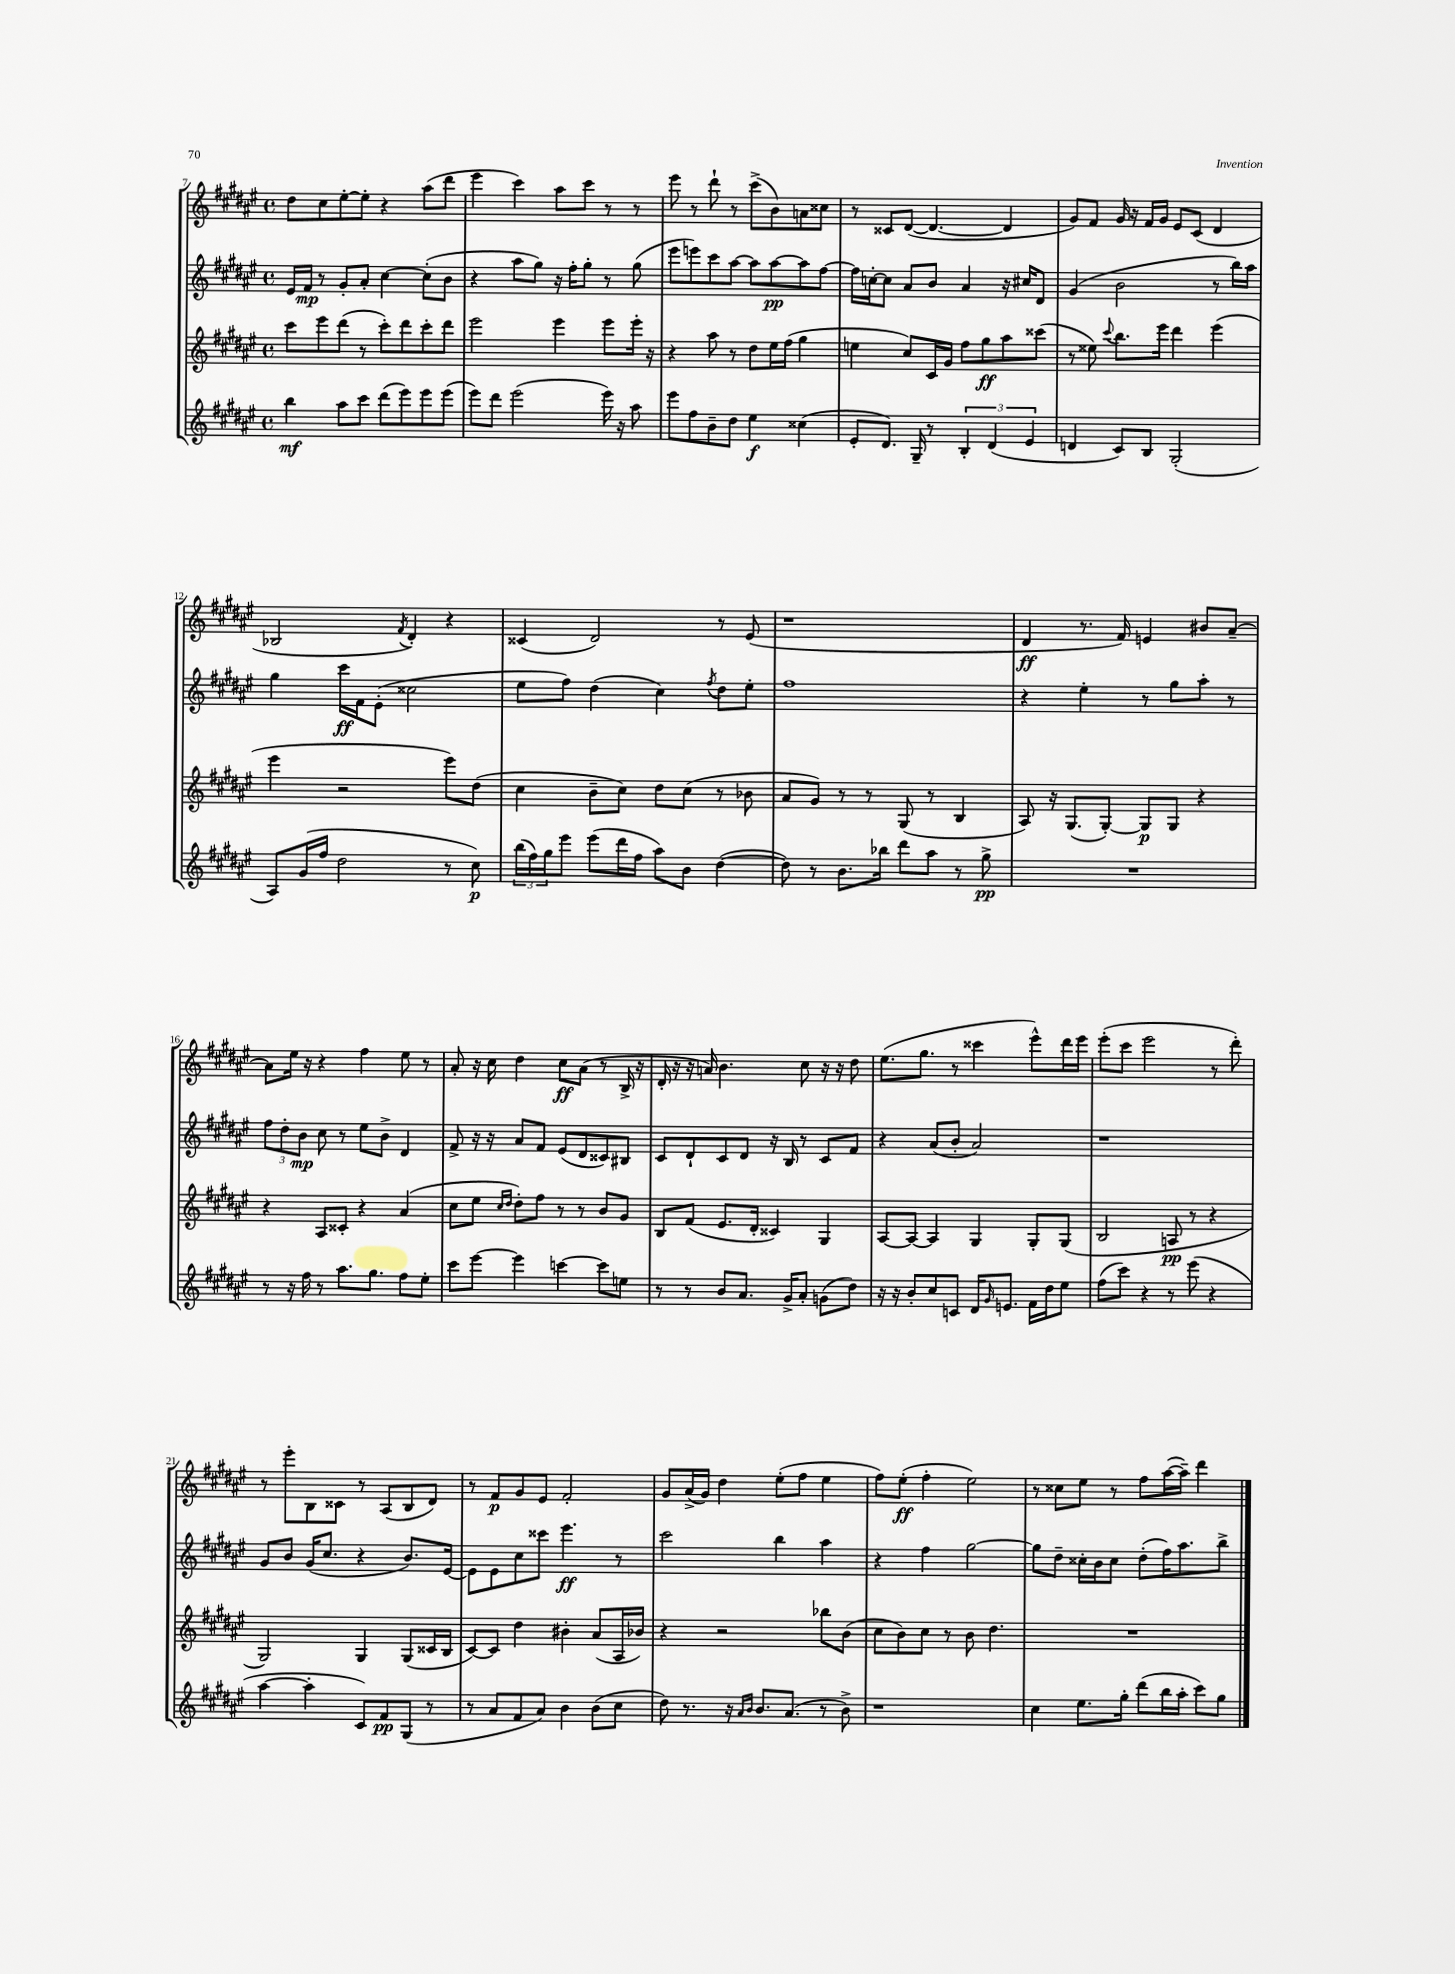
<<
\new StaffGroup <<
\new Staff = "s0" {
    \clef treble \key fis \major \defaultTimeSignature \time 4/4
    dis''8 cis''8 eis''8~-. eis''8-. r4 ais''8( dis'''8 |
    eis'''4 cis'''4) ais''8 cis'''8 r8 r8 |
    eis'''8 r8 dis'''8-! r8 cis'''8->( b'8) a'8 cisis''8 |
    r8 cisis'8 dis'8~( dis'4.~ dis'4 |
    gis'8) fis'8 gis'16 r16 fis'16 gis'16 eis'8 cis'8( dis'4 |
    bes2 \acciaccatura { fis'8 } dis'4-.) r4 |
    cisis'4( dis'2) r8 eis'8( |
    r1 |
    dis'4\ff r8. fis'16) e'4 bis'8 ais'8~-- |
    ais'8 eis''16 r16 r4 fis''4 eis''8 r8 |
    ais'8-. r16 cis''16 dis''4 cis''8\ff ais'8( r8 b16-> r16 |
    dis'16-. r16 r16 a'16) b'4. cis''8 r16 r16 dis''8 |
    eis''8.( gis''8. r8 cisis'''4 eis'''8-^) dis'''16 eis'''16 |
    eis'''8-.( cis'''8 eis'''2 r8 dis'''8-.) |
    r8 eis'''8-. b8 cisis'8 r8 ais8( b8 dis'8) |
    r8 fis'8\p gis'8 eis'8 fis'2-. |
    gis'8 ais'16->( gis'16) dis''4 eis''8-.( fis''8 eis''4 |
    fis''8) eis''8-.\ff( fis''4-. eis''2) |
    r8 cisis''8 eis''8 r8 fis''8 ais''16~( ais''16--) dis'''4 \bar "|." |
}
\new Staff = "s1" {
    \clef treble \key fis \major \defaultTimeSignature \time 4/4
    eis'16 fis'16\mp r8 gis'8-. ais'8-. cis''4~ cis''8-.( b'8 |
    r4 ais''8 gis''8) r16 fis''16-. gis''8-. r8 gis''8( |
    eis'''8 e'''8) cis'''8 ais''8~ ais''8 ais''8~\pp ais''8 fis''8~ |
    fis''16 c''16~-. c''8 ais'8 b'8 ais'4 r16 cis''16 dis'8 |
    gis'4( b'2 r8 b''16) ais''16 |
    gis''4 cis'''16\ff fis'16 eis'8-.( cisis''2 |
    eis''8 fis''8) dis''4( cis''4) \acciaccatura { fis''8 } dis''8 eis''8-. |
    fis''1 |
    r4 eis''4-. r8 gis''8 ais''8-. r8 |
    \tuplet 3/2 { fis''8 dis''8-. b'8\mp } cis''8 r8 eis''8 b'8-> dis'4 |
    fis'8-> r16 r16 ais'8 fis'8 eis'8( dis'8 cisis'8) bis8 |
    cis'8 dis'8-! cis'8 dis'8 r16 b16 r8 cis'8 fis'8 |
    r4 ais'8( b'8-. ais'2) |
    r1 |
    gis'8 b'8 gis'16( cis''8. r4 b'8.) eis'16~ |
    eis'8 eis'8 cis''8 cisis'''8 eis'''4.\ff r8 |
    cis'''2 b''4 ais''4 |
    r4 fis''4 gis''2~ |
    gis''8 dis''8-- cisis''16-. b'16 cisis''8 dis''8-.( fis''16) ais''8. b''8-> \bar "|." |
}
\new Staff = "s2" {
    \clef treble \key fis \major \defaultTimeSignature \time 4/4
    cis'''8 eis'''8 dis'''8( r8 cis'''8-.) dis'''8 cis'''8-. dis'''8 |
    eis'''2 eis'''4 eis'''8 eis'''16-. r16 |
    r4 ais''8 r8 dis''8 eis''16 fis''16( gis''4 |
    e''4 cis''8) cis'16 gis'16 fis''8 gis''8\ff ais''8 cisis'''8( |
    r8 eisis''8) \appoggiatura { cis'''8 } b''8. eis'''16 dis'''4 eis'''4( |
    eis'''4 r2 eis'''8) dis''8( |
    cis''4 b'8-- cis''8) dis''8 cis''8( r8 bes'8 |
    ais'8 gis'8) r8 r8 gis8( r8 b4 |
    ais8) r16 gis8.( gis8~-.) gis8\p gis8 r4 |
    r4 ais8 cisis'8-. r4 ais'4( |
    cis''8 eis''8 \grace { cis''16 dis''16 } dis''8-.) fis''8 r8 r8 b'8 gis'8 |
    b8 fis'8( eis'8. dis'16-. cisis'4) gis4 |
    ais8~ ais8~ ais4 gis4 gis8-. gis8( |
    b2 a8\pp r8 r4 |
    gis2) gis4 gis8( cisis'16 b16 |
    cis'8~) cis'8 dis''4 bis'4-. ais'8( ais16 bes'16) |
    r4 r2 bes''8 b'8( |
    cis''8 b'8) cis''8 r8 b'8 dis''4. |
    R1 \bar "|." |
}
\new Staff = "s3" {
    \clef treble \key fis \major \defaultTimeSignature \time 4/4
    b''4\mf ais''8 cis'''8 dis'''8( eis'''8) eis'''8 eis'''8( |
    eis'''8) dis'''8 eis'''2( eis'''16) r16 ais''8 |
    eis'''8 fis''8 b'8-- dis''8 eis''4\f cisis''4( |
    eis'8-. dis'8.) gis16-- r8 \tuplet 3/2 { b4-. dis'4( eis'4 } |
    d'4 cis'8) b8 gis2-.( |
    ais8) gis'16( fis''16 dis''2 r8 cis''8\p) |
    \tuplet 3/2 { b''16( fis''16) gis''16 } eis'''8 eis'''8( dis'''16 fis''16 ais''8) b'8 dis''4~( |
    dis''8) r8 b'8. bes''16 dis'''8 ais''8 r8 gis''8->\pp |
    R1 |
    r8 r16 fis''16 r8 ais''8. gis''8. fis''8 eis''8-. |
    cis'''8 eis'''8~ eis'''4 c'''4~ c'''8 e''8 |
    r8 r8 b'8 ais'8. gis'16-> ais'8-. g'8( dis''8) |
    r16 r16 b'8-. cis''8 c'8 dis'16 \grace { gis'16 } e'8. fis'16 dis''16 eis''8 |
    fis''8( cis'''8) r4 r8 eis'''8( r4 |
    ais''4~ ais''4-. cis'8) fis'8\pp gis8( r8 |
    r8 ais'8 fis'8 ais'8) b'4 b'8( cis''8 |
    dis''8) r8. r16 \grace { ais'16 b'16 } b'8. ais'8.( r8 b'8->) |
    r1 |
    cis''4 eis''8. gis''16-. dis'''8( b''16 ais''16-. cis'''8) gis''8 \bar "|." |
}
>>
>>
\layout { \context { \Score currentBarNumber = #7 } }
